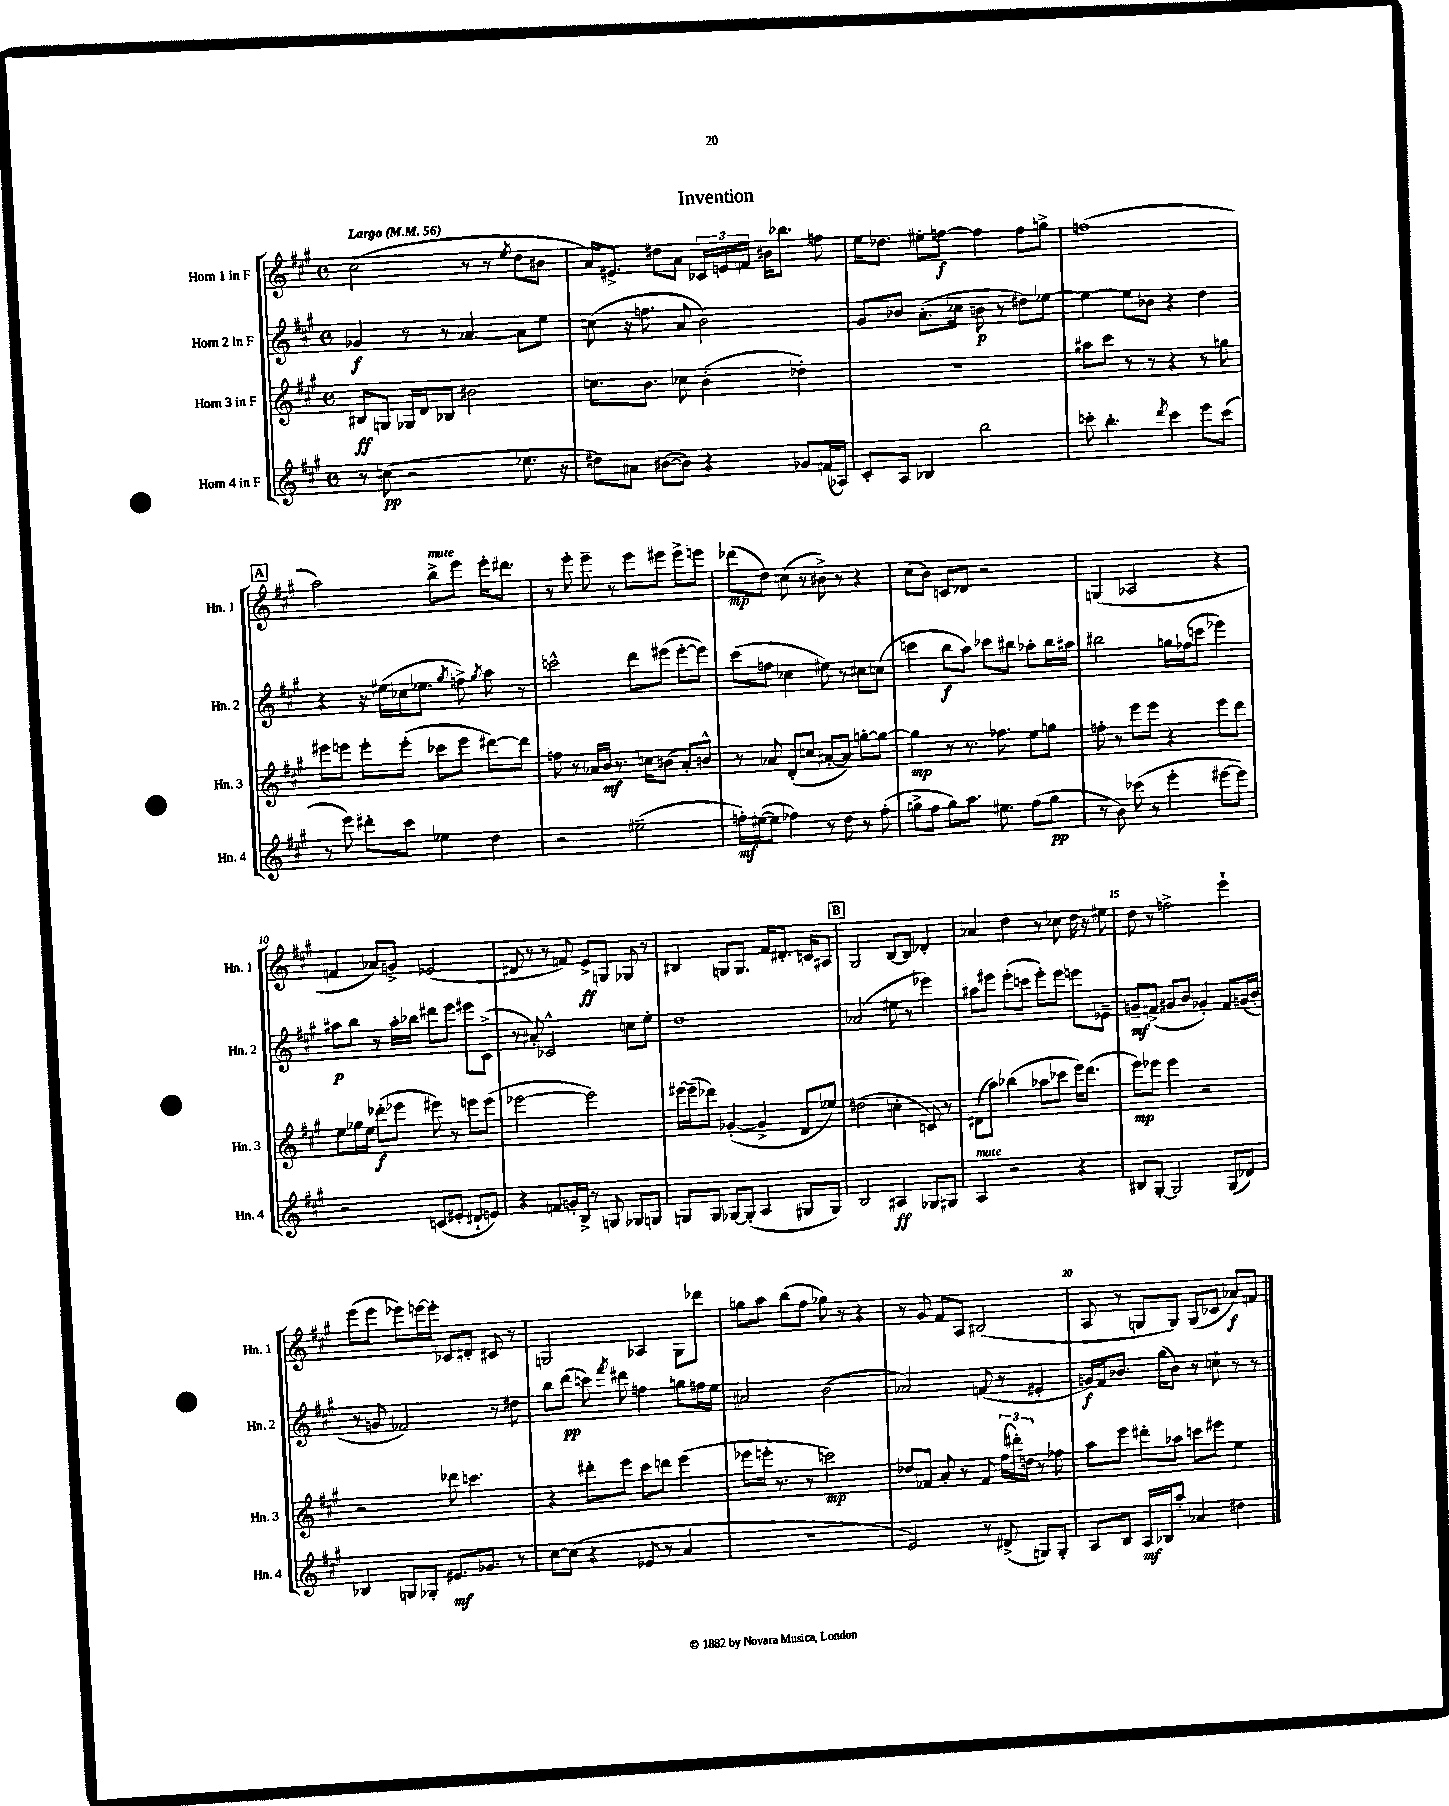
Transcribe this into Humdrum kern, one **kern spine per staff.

**kern	**dynam	**kern	**dynam	**kern	**dynam	**kern	**dynam
*part4	*part4	*part3	*part3	*part2	*part2	*part1	*part1
*staff4	*staff4	*staff3	*staff3	*staff2	*staff2	*staff1	*staff1
*I"Horn 4 in F	*	*I"Horn 3 in F	*	*I"Horn 2 in F	*	*I"Horn 1 in F	*
*I'Hn. 4	*	*I'Hn. 3	*	*I'Hn. 2	*	*I'Hn. 1	*
*clefG2	*	*clefG2	*	*clefG2	*	*clefG2	*
*k[f#c#g#]	*	*k[f#c#g#]	*	*k[f#c#g#]	*	*k[f#c#g#]	*
*M4/4	*	*M4/4	*	*M4/4	*	*M4/4	*
*met(c)	*	*met(c)	*	*met(c)	*	*met(c)	*
*MM56	*	*MM56	*	*MM56	*	*MM56	*
=1	=1	=1	=1	=1	=1	=1	=1
!	!	!	!	!	!	!LO:TX:a:B:t=Largo	!
8r	.	8B#X/L	ff	4g-X/	f	(2cc#\	.
(8ccn\	pp	8Gn/J	.	.	.	.	.
2r	.	16G-X/LL	.	8r	.	.	.
.	.	16d/J	.	.	.	.	.
.	.	8B-X/J	.	8r	.	.	.
.	.	2b#X\	.	[4a-X/	.	8r	.
.	.	.	.	.	.	8r	.
.	.	.	.	.	.	8qee/	.
8.ee-X\	.	.	.	8a-\L]	.	8dd\L	.
.	.	.	.	8ee\J	.	8b#X\J	.
16r	.	.	.	.	.	.	.
=2	=2	=2	=2	=2	=2	=2	=2
8dd#X\L)	.	8.ccn\L	.	(8ccn\	.	16a/KL)	.
.	.	.	.	.	.	8.e#X^/J	.
8a#X\J	.	.	.	16r	.	.	.
.	.	8.b\J	.	8.ffn\	.	.	.
([8b#X\L	.	.	.	.	.	8dd#X\L	.
8b#\J])	.	8cc-X\	.	8a/	.	8a\J	.
4r	.	(4b'\	.	2b\)	.	24c-X/LL	.
.	.	.	.	.	.	24en/	.
.	.	.	.	.	.	24fn/JJ	.
.	.	.	.	.	.	16b#X\KL	.
.	.	.	.	.	.	8.bb-X\J	.
8g-X/L	.	4dd-X'\)	.	.	.	.	.
(16fn/L	.	.	.	.	.	8ffn\	.
16A-X/JJ)	.	.	.	.	.	.	.
=3	=3	=3	=3	=3	=3	=3	=3
8c#'/L	.	1r	.	8g#/L	.	16ee\KL	.
.	.	.	.	.	.	8.dd-X\J	.
8A/J	.	.	.	8b-X/J	.	.	.
4B-X/	.	.	.	(8.a'\L	.	8ee#X'\L	.
.	.	.	.	.	.	[8ffn\J	f
.	.	.	.	16cc-X\Jk	.	.	.
2bb\	.	.	.	8bn\	p	4ff\]	.
.	.	.	.	8r	.	.	.
.	.	.	.	8dd#X\L)	.	8ff\L	.
.	.	.	.	[8ee-X\J	.	8ggn^\J	.
=4	=4	=4	=4	=4	=4	=4	=4
8cccn'\	.	8aa#X\L	.	4ee-\_	.	(1ffn	.
4.bb'\	.	8ccc#\J	.	.	.	.	.
.	.	8r	.	8ee-\L]	.	.	.
.	.	8r	.	8b-X\J	.	.	.
8qddd/	.	.	.	.	.	.	.
4ccc\	.	4r	.	4r	.	.	.
8eee\L	.	8r	.	4dd\	.	.	.
(8ccc\J	.	8ggn\	.	.	.	.	.
!!LO:LB:g=z
!!LO:REH:place=s1:t=A
=5	=5	=5	=5	=5	=5	=5	=5
8r	.	8eee#X\L	.	4r	.	2aa\)	.
8eee\)	.	8eeen\J	.	.	.	.	.
8ddd#X'\L	.	8eee'\L	.	16r	.	.	.
.	.	.	.	(16ee#X\LL	.	.	.
8ccc#\J	.	(8eee'\J	.	16cc-X\J	.	.	.
.	.	.	.	8.ee-X\J	.	.	.
!	!	!	!	!	!	!LO:TX:a:i:t=mute	!
4ee-X\	.	8ccc-X\L	.	.	.	8bb^\L	.
.	.	.	.	8qgg#/	.	.	.
.	.	8eee\J	.	8ffn^\)	.	8eee\J	.
.	.	.	.	8qgg#/	.	.	.
4dd\	.	[8ddd#X\L)	.	8aa\	.	16eee'\KL	.
.	.	.	.	.	.	8.ddd#X\J	.
.	.	8ddd#\J]	.	8r	.	.	.
=6	=6	=6	=6	=6	=6	=6	=6
2r	.	8ffn\	.	2cccn^^\	.	8r	.
.	.	8r	.	.	.	8eee'\	.
.	.	16a-X/LL	.	.	.	8eee~\	.
.	.	16b/JJ	mf	.	.	.	.
.	.	8.r	.	.	.	8r	.
(2ee#X~\	.	.	.	8ddd\L	.	8eee\L	.
.	.	16ccn\KL	.	.	.	.	.
.	.	(8b#X\J	.	(8eee#X\J	.	8eee#X\J	.
.	.	8a-'/L)	.	[8eee#'\L	.	8eee#^\L	.
.	.	8bn^^/J	.	8eee#\J])	.	8eeen\J	.
=7	=7	=7	=7	=7	=7	=7	=7
16ffn'\LL)	mf	8r	.	(8ccc#\L	.	(8ddd-X\L	mp
([16ee#X\J	.	.	.	.	.	.	.
8ee#\J]	.	8a-X/	.	8ffn\J	.	8dd\J)	.
4ff-X\)	.	(8d'/L	.	4cc-X\	.	(8ccn\	.
.	.	8ccn/J	.	.	.	8r	.
8r	.	[8a#X'/L	.	8ee#X\)	.	8b#X^\)	.
8dd\	.	8a#/J])	.	8r	.	8r	.
8r	.	[8ggn'\L	.	8cc#X\L	.	4r	.
(8ff-'\	.	8gg\J_	.	(8ccn\J	.	.	.
=8	=8	=8	=8	=8	=8	=8	=8
8ggn^\L	.	4gg\]	mp	4cccn\	.	(8cc#\L	.
8ff#\J	.	.	.	.	.	8b\J)	.
8gg\L)	.	8r	.	8bb\L	f	8cn/L	.
8.aa\J	.	8.r	.	8aa\J)	.	8d-X/J	.
.	.	.	.	8ccc-X\L	.	2r	.
8.ee#X\	.	8.ff-X\	.	.	.	.	.
.	.	.	.	8bb#X\J	.	.	.
(8ff#\L	.	8ee\L	.	8aa-X'\L	.	.	.
8gg\J	pp	8ggn\J	.	16bb#\L	.	.	.
.	.	.	.	16aa#X\JJ	.	.	.
=9	=9	=9	=9	=9	=9	=9	=9
8r	.	8ffn'\	.	2bb#X\	.	(4Gn/	.
8b\)	.	8r	.	.	.	.	.
(8ccc-X\	.	8eee\L	.	.	.	2A-X/	.
8r	.	8eee\J	.	.	.	.	.
4eee'\	.	4r	.	16ggn\LL	.	.	.
.	.	.	.	(16ff-X\J	.	.	.
.	.	.	.	8cccn\J	.	.	.
[8eee#X\L	.	8eee\L	.	4eee-X\)	.	4r	.
8eee#\J])	.	8ddd\J	.	.	.	.	.
!!LO:LB:g=z
=10	=10	=10	=10	=10	=10	=10	=10
2r	.	8ee\L	.	8aa#X\L	p	4fn/	.
.	.	16gg-X\L	.	8bb\J	.	.	.
.	.	16ee\JJ	.	.	.	.	.
.	.	(8ddd-X'\L	f	8r	.	8a-X/L)	.
.	.	8eee-X\J	.	16aa#'\LL	.	8gn^/J	.
.	.	.	.	16bb-X\JJ	.	.	.
(8cn/L	.	8eee#X\)	.	8ddd#X\L	.	(2e-X/	.
8e#X'/J	.	8r	.	8eee\J	.	.	.
8d#X`/L	.	8eeen\L	.	8eee#X\L	.	.	.
8en/J)	.	(8eee\J	.	(8c#^\J	.	.	.
=11	=11	=11	=11	=11	=11	=11	=11
4r	.	[2eee-X\	.	8r	.	8d#X/	.
.	.	.	.	8a#X'/)	.	8r	.
8fn/L	.	.	.	2c-X^^/	.	8r	.
16gn'/L	.	.	.	.	.	8fn/)	.
16B^/JJ	.	.	.	.	.	.	.
8r	.	2eee-\])	.	.	.	8e^/L	ff
8Gn/	.	.	.	.	.	8Gn/J	.
8G-X/L	.	.	.	8ccn\L	.	8G-X/	.
8Gn/J	.	.	.	8ee'\J	.	8r	.
=12	=12	=12	=12	=12	=12	=12	=12
8Gn/L	.	[16eee#X\LL	.	1dd	.	4B#X/	.
.	.	(16eee#~\J]	.	.	.	.	.
8G/J	.	8ddd-X\J)	.	.	.	.	.
[8G-X/L	.	([4g-X'/	.	.	.	8Gn/L	.
(8G-'/J]	.	.	.	.	.	8.G/J	.
4A/	.	4g-^/]	.	.	.	.	.
.	.	.	.	.	.	16f#/KL	.
.	.	.	.	.	.	8.d#X'/J	.
8G#X/L	.	8d/L	.	.	.	.	.
.	.	.	.	.	.	16cn/KL	.
8G#/J)	.	8ee-X/J)	.	.	.	8A#X/J	.
!!LO:REH:place=s1:t=B
=13	=13	=13	=13	=13	=13	=13	=13
2B/	.	(2dd#X\	.	(2a-X/	.	2G#/	.
4A#X/	ff	4ccn'\	.	8ee#X\	.	[8B/L	.
.	.	.	.	8r	.	8B/J]	.
8G-X/L	.	8cn/)	.	4eee-X\)	.	4d-X'/	.
8G#X/J	.	8r	.	.	.	.	.
=14	=14	=14	=14	=14	=14	=14	=14
!LO:TX:a:i:t=mute	!	!	!	!	!	!	!
4A/	.	(8d#X\L	.	8aa#X\L	.	4a-X/	.
.	.	8aa\J)	.	8eee#X\J	.	.	.
2r	.	(4bb-X\	.	(8eee#'\L	.	4dd\	.
.	.	.	.	8cccn\J	.	.	.
.	.	8aa-X\L	.	8eee#'\L)	.	8r	.
.	.	8ccc-X\J	.	8eee#\J	.	8cc-X\	.
4r	.	16eee\KL)	.	8eeen\L	.	16dd\	.
.	.	(8.ddd\J	.	.	.	16r	.
.	.	.	.	8e-X~\J	.	8ee#X\	.
=15	=15	=15	=15	=15	=15	=15	=15
8B#X/L	.	8eee\L)	mp	8gn~/L	mf	8dd\	.
[8G#'/J	.	8eee-X\J	.	(8fn^/J	.	8r	.
2G#/]	.	4eee-\	.	8g#X/L	.	2ffn^\	.
.	.	.	.	8b/J	.	.	.
.	.	2r	.	4g-X'/)	.	.	.
(8G#/L	.	.	.	8f/L	.	4eee`\	.
8d-X/J)	.	.	.	(16gn/L	.	.	.
.	.	.	.	16b'/JJ	.	.	.
!!LO:LB:g=z
=16	=16	=16	=16	=16	=16	=16	=16
4B-X/	.	2r	.	8r	.	(8eee\L	.
.	.	.	.	8gn/	.	8eee\J	.
8Gn/L	.	.	.	2f-X/)	.	8eee-X\L)	.
8G-X'/J	.	.	.	.	.	[16eeen\L	.
.	.	.	.	.	.	16eee'\JJ]	.
8.e#X/L	mf	8ddd-X\	.	.	.	8c-X/L	.
.	.	4.cccn\	.	.	.	8d#X'/J	.
8.g-X/J	.	.	.	.	.	.	.
.	.	.	.	8r	.	8c#X/	.
8r	.	.	.	8dd#X\	.	8r	.
=17	=17	=17	=17	=17	=17	=17	=17
[8cc#\L	.	4r	.	8bb\L	.	2Gn/	.
(8cc#\J]	.	.	.	(8ddd\J	pp	.	.
4r	.	8ddd#X'\L	.	8cccn\)	.	.	.
.	.	.	.	8qfff#/	.	.	.
.	.	8eee\J	.	8ddd#X\	.	.	.
8e-X/	.	8ccc#\L	.	4ffn\	.	4A-X/	.
8r	.	8dddn\J	.	.	.	.	.
4a/	.	(4eee\	.	8ggn\L	.	8G\L	.
.	.	.	.	16ff#X\L	.	8ddd-X\J	.
.	.	.	.	16ee\JJ	.	.	.
=18	=18	=18	=18	=18	=18	=18	=18
1r	.	8eee-X\L	.	2a#X/	.	8ggn\L	.
.	.	16eeen'\Jk	.	.	.	8aa\J	.
.	.	8.r	.	.	.	.	.
.	.	.	.	.	.	(8bb\L	.
.	.	8r	.	.	.	8ff#\J	.
.	.	2cccn\)	mp	(2b\	.	8gg-X\)	.
.	.	.	.	.	.	8r	.
.	.	.	.	.	.	4r	.
=19	=19	=19	=19	=19	=19	=19	=19
2e/)	.	8dd-X/L	.	2a-X/)	.	8r	.
.	.	8f-X/J	.	.	.	8g#/	.
.	.	8a'/	.	.	.	8f#/L	.
.	.	8r	.	.	.	8A/J	.
8r	.	8f-/	.	(8fn/	.	(2B#X/	.
(8d#X^/	.	(24ff#\LL	.	8r	.	.	.
.	.	24ddd#X'\)	.	.	.	.	.
.	.	24ddn\JJ	.	.	.	.	.
8Gn/L)	.	8r	.	4e#X'/	.	.	.
8G'/J	.	8ff-X\	.	.	.	.	.
=20	=20	=20	=20	=20	=20	=20	=20
8A/L	.	8aa\L	.	16gn/LL)	f	8A/	.
.	.	.	.	16f#/J	.	.	.
8B/J	.	8eee\J	.	8.b-X/J	.	8r	.
16A/LL	mf	8ddd#X'\L	.	.	.	8Gn/L	.
16B-X/J	.	.	.	(16gg#\KL	.	.	.
8aa'/J	.	8aa-X\J	.	8b-\J)	.	8G/J)	.
4a-X/	.	8cccn\L	.	8r	.	(8G/L	.
.	.	8eee#X\J	.	8ccn`\	.	8c-X/J	.
4dd#X\	.	4ee\	.	8r	.	8a-X/L)	f
.	.	.	.	8r	.	8fn/J	.
==	==	==	==	==	==	==	==
*-	*-	*-	*-	*-	*-	*-	*-
